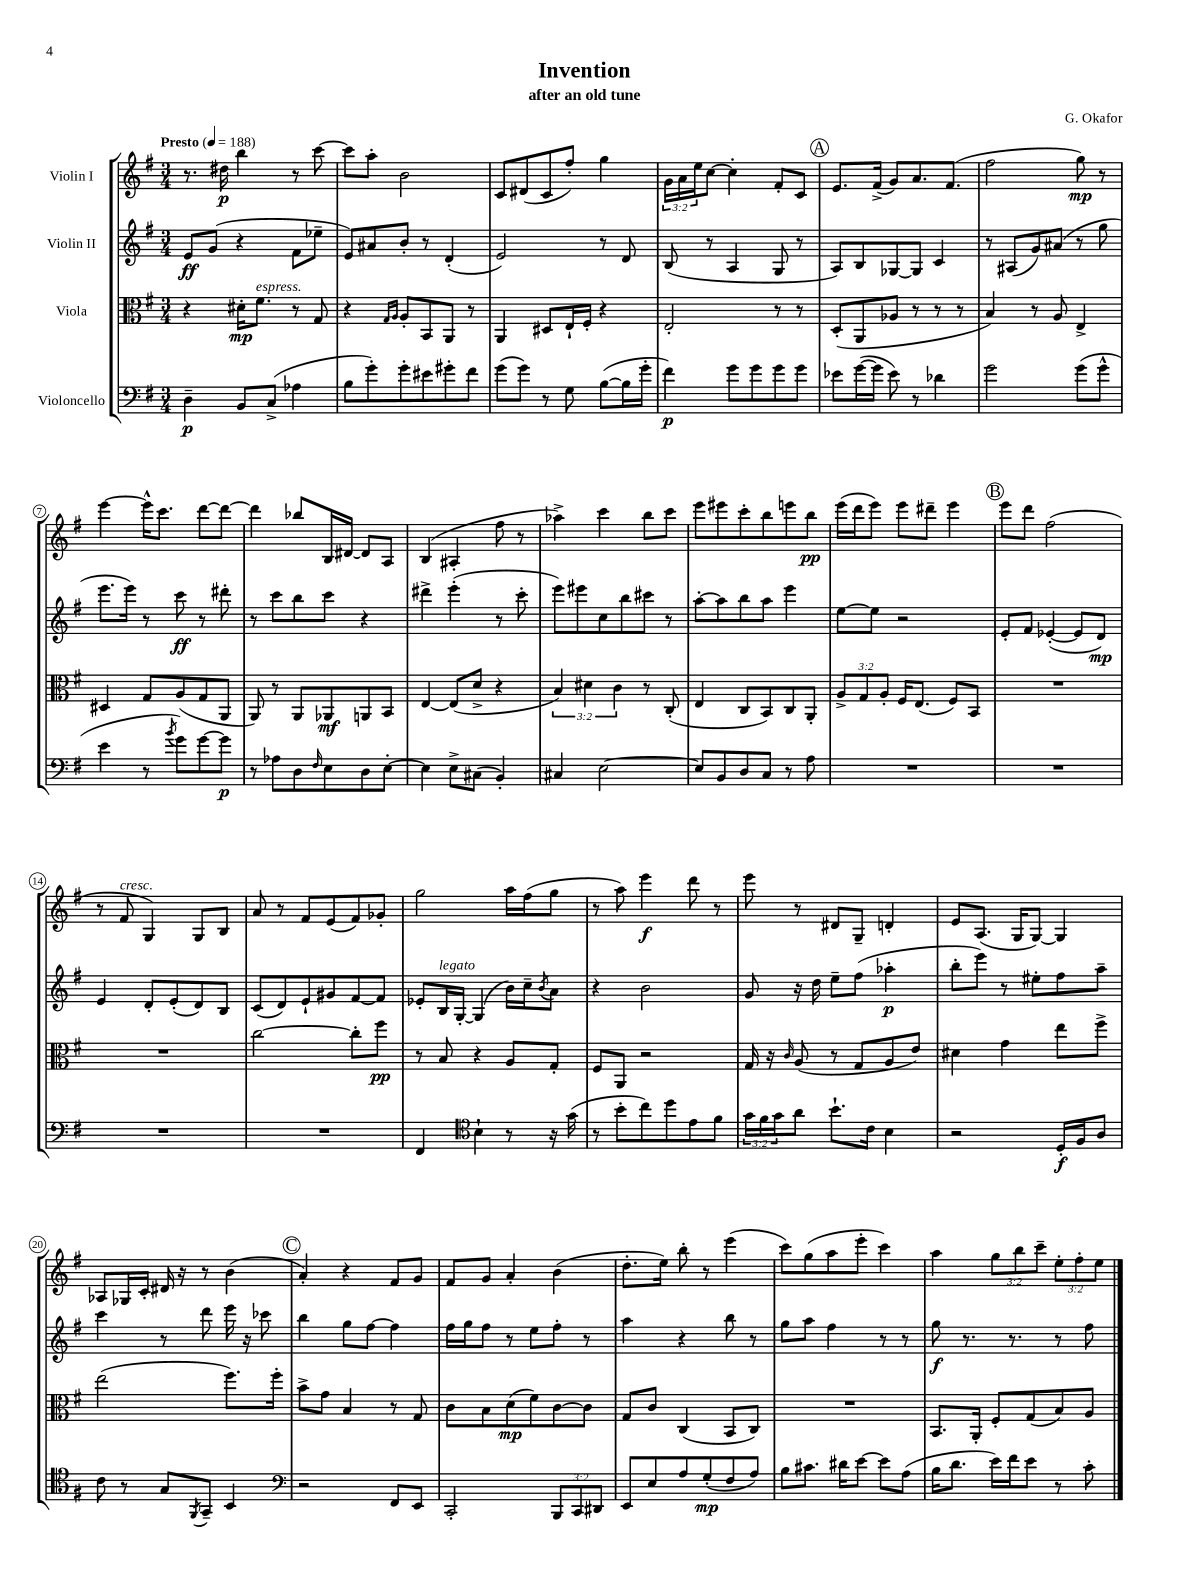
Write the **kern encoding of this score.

**kern	**dynam	**kern	**dynam	**kern	**dynam	**kern	**dynam
*part4	*part4	*part3	*part3	*part2	*part2	*part1	*part1
*staff4	*staff4	*staff3	*staff3	*staff2	*staff2	*staff1	*staff1
*I"Violoncello	*	*I"Viola	*	*I"Violin II	*	*I"Violin I	*
*clefF4	*	*clefC3	*	*clefG2	*	*clefG2	*
*k[f#]	*	*k[f#]	*	*k[f#]	*	*k[f#]	*
*M3/4	*	*M3/4	*	*M3/4	*	*M3/4	*
*MM188	*	*MM188	*	*MM188	*	*MM188	*
=1	=1	=1	=1	=1	=1	=1	=1
!	!	!	!	!	!	!LO:TX:a:B:t=Presto	!
4D~\	p	4r	.	8e/L	ff	8.r	.
.	.	.	.	(8g/J	.	.	.
.	.	.	.	.	.	16dd#X\	p
8BB/L	.	16d#X'\KL	mp	4r	.	4bb\	.
!	!	!LO:TX:a:i:t=espress.	!	!	!	!	!
.	.	8.f#\J	.	.	.	.	.
(8C^/J	.	.	.	.	.	.	.
4A-X\	.	8r	.	8f#\L	.	8r	.
.	.	8G/	.	8ee-X~\J	.	[8ccc\	.
=2	=2	=2	=2	=2	=2	=2	=2
8B\L	.	4r	.	8e/L)	.	8ccc\L]	.
8g'\)	.	.	.	8a#X/	.	8aa'\J	.
.	.	16qqG/LL	.	.	.	.	.
.	.	16qqA/JJ	.	.	.	.	.
8g'\	.	8A'/L	.	8b'/J	.	2b\	.
8e#X\	.	8BB/	.	8r	.	.	.
8g#X'\	.	8AA/J	.	(4d'/	.	.	.
8f#\J	.	8r	.	.	.	.	.
=3	=3	=3	=3	=3	=3	=3	=3
(8g\L	.	4AA/	.	2e/)	.	8c/L	.
8g\J)	.	.	.	.	.	(8d#X/	.
8r	.	8D#X/L	.	.	.	8c/	.
8G\	.	16E`/L	.	.	.	8ff#'/J)	.
.	.	16F#'/JJ	.	.	.	.	.
([8B\L	.	4r	.	8r	.	4gg\	.
16B\L]	.	.	.	8d/	.	.	.
16g'\JJ	.	.	.	.	.	.	.
=4	=4	=4	=4	=4	=4	=4	=4
4f#\)	p	2E'/	.	(8B/	.	24g\LL	.
.	.	.	.	.	.	24a\	.
.	.	.	.	.	.	24ee\J	.
.	.	.	.	8r	.	[8cc\J	.
8g\L	.	.	.	4A/	.	4cc'\]	.
8g\	.	.	.	.	.	.	.
8g\	.	8r	.	8G/	.	8f#'/L	.
8g\J	.	8r	.	8r	.	8c/J	.
!!LO:REH:place=s1:t=A
=5	=5	=5	=5	=5	=5	=5	=5
8e-X\L	.	(8D'/L	.	8A/L)	.	8.e/L	.
([16g\L	.	8AA/	.	8B/	.	.	.
16g\JJ]	.	.	.	.	.	(16f#^/Jk	.
8e-\)	.	8A-X/J	.	[8G-X/	.	8g/L)	.
8r	.	8r	.	8G-/J]	.	8.a/	.
4d-X\	.	8r	.	4c/	.	.	.
.	.	.	.	.	.	(8.f#/J	.
.	.	8r	.	.	.	.	.
=6	=6	=6	=6	=6	=6	=6	=6
2g\	.	4B/)	.	8r	.	2ff#\	.
.	.	.	.	(8A#X/L	.	.	.
.	.	8r	.	8g/)	.	.	.
.	.	8A/	.	(8a#X/J	.	.	.
(8g\L	.	4E^/	.	8r	.	8gg\)	mp
8g^^\J	.	.	.	8gg\	.	8r	.
!!LO:LB:g=z
=7	=7	=7	=7	=7	=7	=7	=7
4e\	.	4D#X/	.	8.eee\L	.	[4eee\	.
.	.	.	.	16eee\Jk)	.	.	.
8r	.	8G/L	.	8r	.	16eee^^\KL]	.
.	.	.	.	.	.	8.ccc\J	.
8qb/	.	.	.	.	.	.	.
8g\L)	.	(8A/	.	8ccc\	ff	.	.
[8g\	.	8G/	.	8r	.	[8ddd\L	.
8g\J]	p	8AA/J	.	8ddd#X'\	.	8ddd\J_	.
=8	=8	=8	=8	=8	=8	=8	=8
8r	.	8AA/)	.	8r	.	4ddd\]	.
8A-X\L	.	8r	.	8ccc\L	.	.	.
8D\	.	8AA/L	.	8bb\	.	8bb-X/L	.
16qqF#/	.	.	.	.	.	.	.
8E\	.	8AA-X/	mf	8ccc\J	.	16B/L	.
.	.	.	.	.	.	[16d#X/JJ	.
8D\	.	8AAn/	.	4r	.	8d#/L]	.
[8E'\J	.	8BB/J	.	.	.	8A/J	.
=9	=9	=9	=9	=9	=9	=9	=9
4E\]	.	[4E/	.	4ddd#X^\	.	(4B/	.
8E^\L	.	(8E/L]	.	(4eee'\	.	4A#X'/	.
(8C#X\J	.	8d^/J	.	.	.	.	.
4BB'/)	.	4r	.	8r	.	8ff#\	.
.	.	.	.	8ccc'\	.	8r	.
=10	=10	=10	=10	=10	=10	=10	=10
4C#X/	.	6B/)	.	8eee\L)	.	4aa-X^\)	.
.	.	.	.	8eee#X\	.	.	.
.	.	6d#X\	.	.	.	.	.
[2E\	.	.	.	8cc\	.	4ccc\	.
.	.	6c\	.	.	.	.	.
.	.	.	.	8bb\	.	.	.
.	.	8r	.	8ccc#X\J	.	8bb\L	.
.	.	(8C'/	.	8r	.	8ccc\J	.
=11	=11	=11	=11	=11	=11	=11	=11
8E/L]	.	4E/	.	[8aa'\L	.	8eee\L	.
8BB/	.	.	.	8aa\]	.	8eee#X\	.
8D/	.	8C/L	.	8bb\	.	8ccc'\	.
8C/J	.	8BB/)	.	8aa\J	.	8bb\	.
8r	.	8C/	.	4eee\	.	8eeen\	.
8A\	.	8AA'/J	.	.	.	8bb\J	pp
=12	=12	=12	=12	=12	=12	=12	=12
2.r	.	12A^/L	.	[8ee\L	.	(16eee\LL	.
.	.	.	.	.	.	16ddd\J	.
.	.	12G/	.	.	.	.	.
.	.	.	.	8ee\J]	.	8eee\J)	.
.	.	12A'/J	.	.	.	.	.
.	.	16F#/KL	.	2r	.	8eee\L	.
.	.	(8.E/J	.	.	.	.	.
.	.	.	.	.	.	8ddd#X~\J	.
.	.	8F#/L)	.	.	.	4eee\	.
.	.	8BB/J	.	.	.	.	.
!!LO:REH:place=s1:t=B
=13	=13	=13	=13	=13	=13	=13	=13
2.r	.	2.r	.	8e'/L	.	8eee\L	.
.	.	.	.	8f#/J	.	8ddd\J	.
.	.	.	.	([4e-X'/	.	(2ff#\	.
.	.	.	.	8e-/L]	.	.	.
.	.	.	.	8d/J)	mp	.	.
!!LO:LB:g=z
=14	=14	=14	=14	=14	=14	=14	=14
2.r	.	2.r	.	4e/	.	8r	.
!	!	!	!	!	!	!LO:TX:a:i:t=cresc.	!
.	.	.	.	.	.	8f#/	.
.	.	.	.	8d'/L	.	4G/)	.
.	.	.	.	(8e'/	.	.	.
.	.	.	.	8d/)	.	8G/L	.
.	.	.	.	8B/J	.	8B/J	.
=15	=15	=15	=15	=15	=15	=15	=15
2.r	.	[2cc\	.	(8c/L	.	8a/	.
.	.	.	.	8d/)	.	8r	.
.	.	.	.	8e`/	.	8f#/L	.
.	.	.	.	8g#X/	.	(8e/	.
.	.	8cc'\L]	.	[8f#/	.	8f#/)	.
.	.	8ff#\J	pp	8f#/J]	.	8g-X'/J	.
=16	=16	=16	=16	=16	=16	=16	=16
4FF#/	.	8r	.	8e-X'/L	.	2gg\	.
!	!	!	!	!LO:TX:a:i:t=legato	!	!	!
.	.	8B/	.	16B/L	.	.	.
.	.	.	.	[16G'/JJ	.	.	.
*clefC4	*	*	*	*	*	*	*
4B`\	.	4r	.	(4G/]	.	.	.
8r	.	8A/L	.	16b\LL)	.	16aa\LL	.
.	.	.	.	16cc~\J	.	(16ff#\J	.
.	.	.	.	8qb/	.	.	.
16r	.	8G'/J	.	8a\J	.	8gg\J	.
(16g\	.	.	.	.	.	.	.
=17	=17	=17	=17	=17	=17	=17	=17
8r	.	8F#/L	.	4r	.	8r	.
8b'\L	.	8AA/J	.	.	.	8aa\)	.
8cc\)	.	2r	.	2b\	.	4eee\	f
8dd\	.	.	.	.	.	.	.
8e\	.	.	.	.	.	8ddd\	.
8f#\J	.	.	.	.	.	8r	.
=18	=18	=18	=18	=18	=18	=18	=18
24g\LL	.	16G/	.	8g/	.	8eee\	.
24f#\	.	.	.	.	.	.	.
.	.	16r	.	.	.	.	.
24g\J	.	.	.	.	.	.	.
.	.	16qqc/	.	.	.	.	.
8a\J	.	(8A/	.	16r	.	8r	.
.	.	.	.	16dd\	.	.	.
8.b`\L	.	8r	.	8ee~\L	.	8d#X/L	.
.	.	8G/L	.	(8ff#\J	.	8G~/J	.
16c\Jk	.	.	.	.	.	.	.
4B\	.	8A/	.	4aa-X'\	p	4dn'/	.
.	.	8e/J)	.	.	.	.	.
=19	=19	=19	=19	=19	=19	=19	=19
2r	.	4d#X\	.	8bb'\L	.	8e/L	.
.	.	.	.	8eee\J)	.	(8.A/J	.
.	.	4g\	.	8r	.	.	.
.	.	.	.	.	.	16G/KL	.
.	.	.	.	8ee#X'\L	.	[8G/J)	.
16D'/LL	f	8ee\L	.	8ff#\	.	4G/]	.
16F#/J	.	.	.	.	.	.	.
8A/J	.	8ff#^\J	.	8aa~\J	.	.	.
!!LO:LB:g=z
=20	=20	=20	=20	=20	=20	=20	=20
8c\	.	(2ee\	.	4ccc\	.	8A-X/L	.
8r	.	.	.	.	.	16G-X/L	.
.	.	.	.	.	.	16c'/JJ	.
8G/L	.	.	.	8r	.	16d#X/	.
.	.	.	.	.	.	16r	.
8qFF#/	.	.	.	.	.	.	.
8GG~/J	.	.	.	8ddd\	.	8r	.
4BB/	.	8.ff#\L)	.	16eee\	.	(4b\	.
.	.	.	.	16r	.	.	.
.	.	.	.	8ccc-X\	.	.	.
.	.	16ff#'\Jk	.	.	.	.	.
!!LO:REH:place=s1:t=C
=21	=21	=21	=21	=21	=21	=21	=21
*clefF4	*	*	*	*	*	*	*
2r	.	8b^\L	.	4bb\	.	4a'/)	.
.	.	8g\J	.	.	.	.	.
.	.	4B/	.	8gg\L	.	4r	.
.	.	.	.	[8ff#\J	.	.	.
8FF#/L	.	8r	.	4ff#\]	.	8f#/L	.
8EE/J	.	8G/	.	.	.	8g/J	.
=22	=22	=22	=22	=22	=22	=22	=22
2CC'/	.	8c\L	.	16ff#\LL	.	8f#/L	.
.	.	.	.	16gg\J	.	.	.
.	.	8B\	.	8ff#\J	.	8g/J	.
.	.	(8d\	mp	8r	.	4a'/	.
.	.	8f#\)	.	8ee\L	.	.	.
12BBB/L	.	[8c\	.	8ff#'\J	.	(4b\	.
12CC/	.	.	.	.	.	.	.
.	.	8c\J]	.	8r	.	.	.
12DD#X/J	.	.	.	.	.	.	.
=23	=23	=23	=23	=23	=23	=23	=23
8EE/L	.	8G/L	.	4aa\	.	8.dd'\L	.
8E/	.	8c/J	.	.	.	.	.
.	.	.	.	.	.	16ee\Jk)	.
8A/	.	(4C/	.	4r	.	8bb'\	.
(8G'/	mp	.	.	.	.	8r	.
8F#/	.	8BB/L	.	8bb\	.	(4eee\	.
8A/J)	.	8C/J)	.	8r	.	.	.
=24	=24	=24	=24	=24	=24	=24	=24
8B\L	.	2.r	.	8gg\L	.	8ccc\L)	.
8.c#X\J	.	.	.	8aa\J	.	(8gg\	.
.	.	.	.	4ff#\	.	8aa\	.
16d#X\KL	.	.	.	.	.	.	.
[8e\J	.	.	.	.	.	8eee'\J	.
8e\L]	.	.	.	8r	.	4ccc\)	.
(8A\J	.	.	.	8r	.	.	.
=25	=25	=25	=25	=25	=25	=25	=25
16B\KL	.	8.BB/L	.	8gg\	f	4aa\	.
8.d\J	.	.	.	.	.	.	.
.	.	.	.	8.r	.	.	.
.	.	16AA'/Jk	.	.	.	.	.
16e\LL)	.	8F#'/L	.	.	.	12gg\L	.
16f#\J	.	.	.	8.r	.	.	.
.	.	.	.	.	.	12bb\	.
8e\J	.	(8G/	.	.	.	.	.
.	.	.	.	.	.	12ccc~\J	.
8r	.	8B/)	.	8r	.	12ee'\L	.
.	.	.	.	.	.	12ff#'\	.
8c'\	.	8A/J	.	8ff#\	.	.	.
.	.	.	.	.	.	12ee\J	.
==	==	==	==	==	==	==	==
*-	*-	*-	*-	*-	*-	*-	*-
